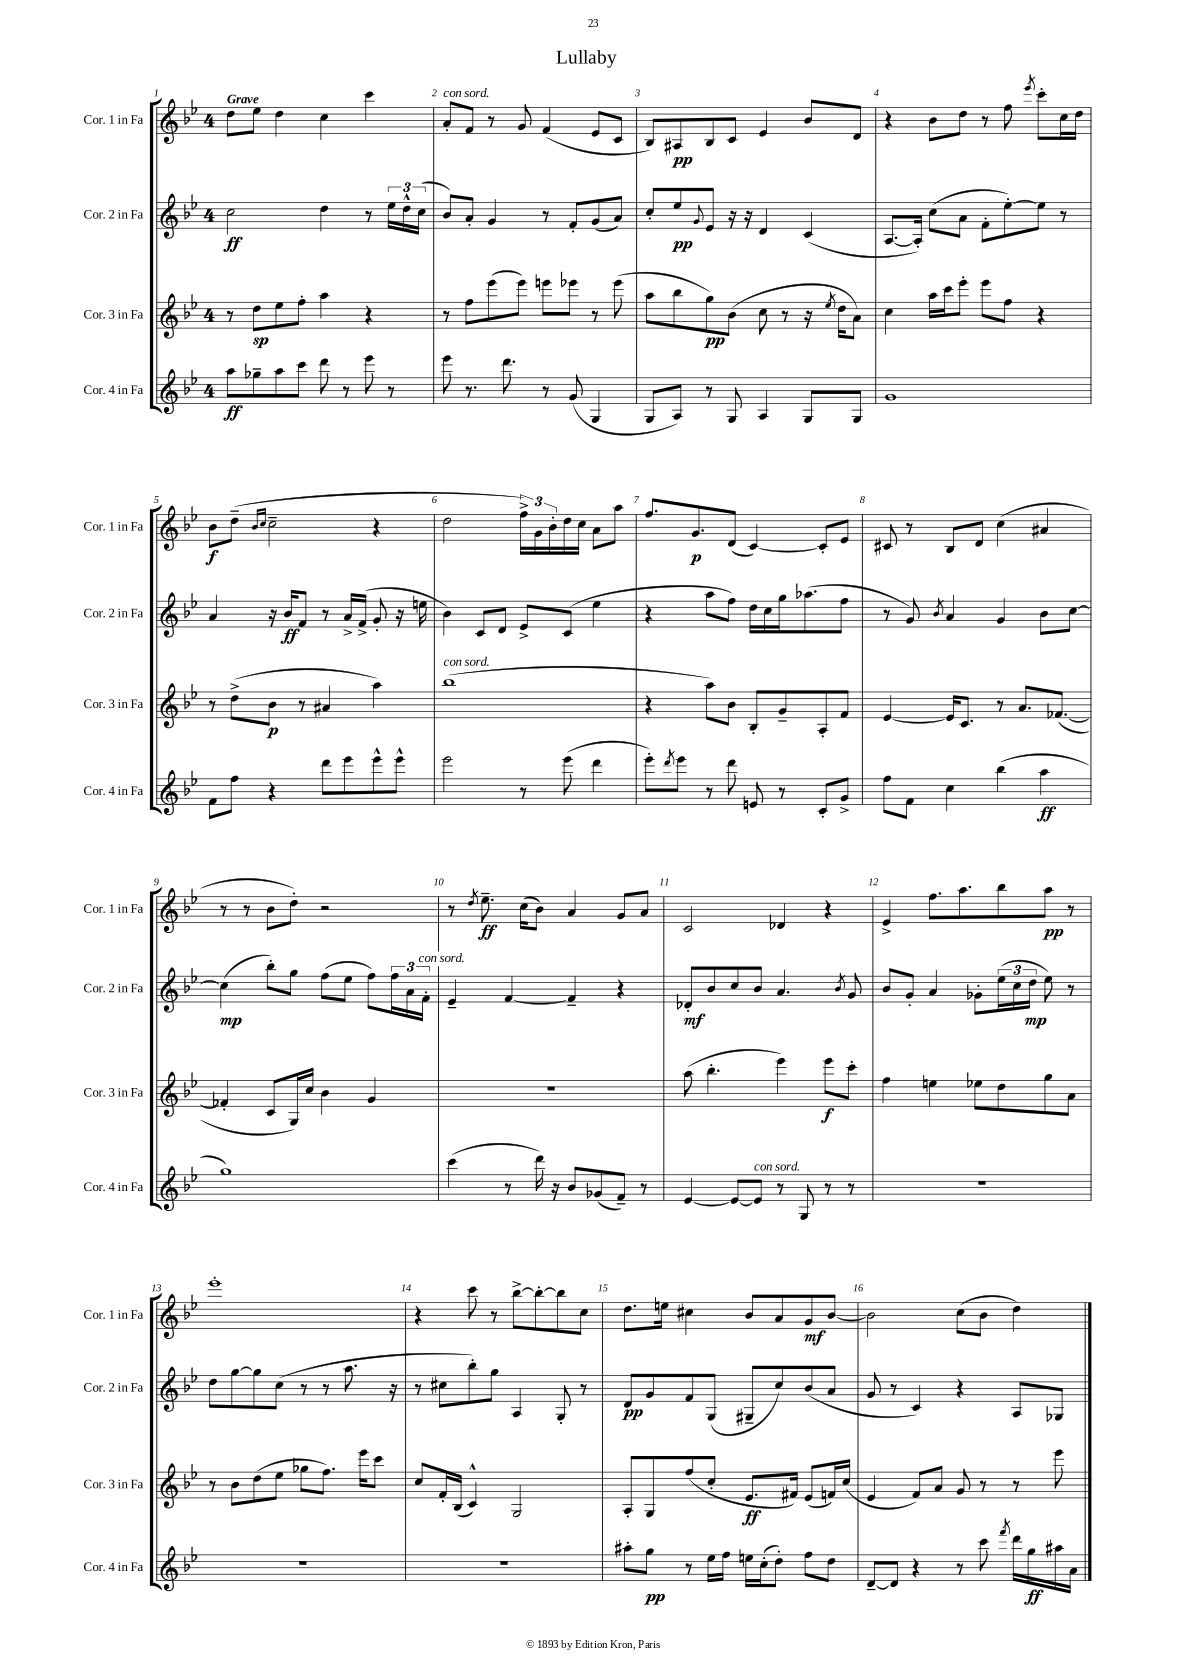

**kern	**kern	**kern	**kern
*staff4	*staff3	*staff2	*staff1
*clefG2	*clefG2	*clefG2	*clefG2
*k[b-e-]	*k[b-e-]	*k[b-e-]	*k[b-e-]
*M4/4	*M4/4	*M4/4	*M4/4
8aa	8r	2cc	8dd
8gg-~	8dd	.	8ee-
8aa	8ee-	.	4dd
8ccc	8ff'	.	.
8ddd	4aa	4dd	4cc
8r	.	.	.
8eee-	4r	8r	4ccc
8r	.	24ee-	.
.	.	24dd^^	.
.	.	(24cc	.
=	=	=	=
8eee-	8r	8b-)	8a'
8.r	8ff	8a'	8f
.	(8eee-	4g	8r
8.ddd	.	.	.
.	8eee-)	.	8g
8r	8eee	8r	(4f
(8g	8eee-	8f'	.
4G	8r	(8g	8e-
.	(8eee-	8a)	8c
=	=	=	=
8G	8aa	8cc'	8B-)
8A)	8bb-	8ee-	8A#
.	.	8qqg	.
8r	8gg)	8e-	8B-
8G	(8b-	16r	8c
.	.	16r	.
4A	8cc	4d	4e-
.	8r	.	.
8G	16r	(4c	8b-
.	8qee-	.	.
.	16dd	.	.
8G	8a)	.	8d
=	=	=	=
1g	4cc	[8.A	4r
.	.	16A'])	.
.	16aa	(8cc	8b-
.	16ccc	.	.
.	8eee-'	8a	8dd
.	8eee-	8f'	8r
.	8ff	[8ee-')	8ff
.	.	.	8qeee-
.	4r	8ee-]	8ccc'
.	.	8r	16cc
.	.	.	16dd
=	=	=	=
8f	8r	4a	8b-
8ff	(8dd^	.	(8dd~
.	.	.	16qqb-
.	.	.	16qqcc
4r	8b-	16r	2cc~
.	.	16b-	.
.	8r	8f	.
8ddd	4a#	8r	.
8eee-	.	16a^	.
.	.	(16f^	.
8eee-^^	4aa)	8g'	4r
8eee-^^	.	16r	.
.	.	16ee	.
=	=	=	=
2eee-	(1bb-	4b-)	2dd
.	.	8c	.
.	.	8d	.
8r	.	8e-^	24ff^)
.	.	.	24g
.	.	.	24b-'
(8eee-	.	(8c	16dd
.	.	.	16cc
4ddd	.	4ee-	8a
.	.	.	8aa
=	=	=	=
8eee-')	4r	4r	8.ff
8qddd	.	.	.
8eee-	.	.	.
.	.	.	8.g
8r	8aa)	8aa	.
8ddd	8b-	8ff)	(8d
8e	8B-'	16dd	[4c)
.	.	16cc	.
8r	8g~	16gg	.
.	.	(8.aa-	.
8c'	8A'	.	8c']
8g^	8f	8ff	8e-
=	=	=	=
8ff	[4e-	8r	8c#
8f	.	8g)	8r
.	.	8qb-	.
4cc	16e-]	4a	8B-
.	8.c	.	.
.	.	.	8d
(4bb-	8r	4g	(4cc
.	8.a	.	.
4aa	.	8b-	4a#
.	([8.f-	.	.
.	.	[8cc	.
=	=	=	=
1gg)	4f-']	(4cc]	8r
.	.	.	8r
.	8c	8bb-')	8b-
.	16G)	8gg	8dd')
.	16cc	.	.
.	4b-	(8ff	2r
.	.	8ee-	.
.	4g	8ff)	.
.	.	24ff	.
.	.	24a	.
.	.	24f'	.
=	=	=	=
(4ccc	1r	4e-~	8r
.	.	.	8qdd
.	.	.	8.ee-~
8r	.	[4f	.
.	.	.	(16cc
16ddd)	.	.	8b-)
16r	.	.	.
8b-	.	4f~]	4a
(8g-	.	.	.
8f~)	.	4r	8g
8r	.	.	8a
=	=	=	=
[4e-	(8aa	8d-'	2c
.	4.bb-'	8b-	.
8e-_	.	8cc	.
8e-]	.	8b-	.
8r	4eee-)	4.a	4d-
8G	.	.	.
8r	8eee-	.	4r
.	.	8qb-	.
8r	8ccc'	8g	.
=	=	=	=
1r	4ff	8b-	4e-^
.	.	8g'	.
.	4ee	4a	8.ff
.	.	.	8.aa
.	8ee-	8g-'	.
.	8dd	(24ee-	8bb-
.	.	24cc	.
.	.	24dd	.
.	8gg	8ee-)	8aa
.	8a	8r	8r
=	=	=	=
1r	8r	8dd	1eee-'
.	8b-	[8gg	.
.	(8dd	8gg]	.
.	8ee-	(8cc	.
.	8gg-	8r	.
.	8.ff)	8r	.
.	.	8.aa	.
.	16eee-	.	.
.	8ccc	.	.
.	.	16r	.
=	=	=	=
1r	8cc	8r	4r
.	16f'	8cc#	.
.	(16B-	.	.
.	4c^^)	8bb-')	8ccc
.	.	8gg	8r
.	2G	4A	[8bb-^
.	.	.	8bb-'_
.	.	8G'	8bb-]
.	.	8r	8cc
=	=	=	=
8aa#'	8A'	8d	8.dd
8gg	8G	8g	.
.	.	.	16ee
8r	(8ff	8f	4cc#
16ee-	8cc'	(8G	.
16ff	.	.	.
16ee	8.e-	8G#~	8b-
(16cc'	.	.	.
8dd')	.	8cc)	8a
.	16f#)	.	.
8ff	(8e-	(8b-	8g
8dd	16f)	8a	[8b-
.	(16cc	.	.
=	=	=	=
[8d~	4e-	8g	2b-]
8d]	.	8r	.
4r	8f)	4c)	.
.	8a	.	.
8r	8g	4r	(8cc
8ccc	8r	.	8b-
8qfff	.	.	.
16ddd	8r	8A	4dd)
16gg	.	.	.
16aa#	8eee-	8G-	.
16a	.	.	.
==	==	==	==
*-	*-	*-	*-
